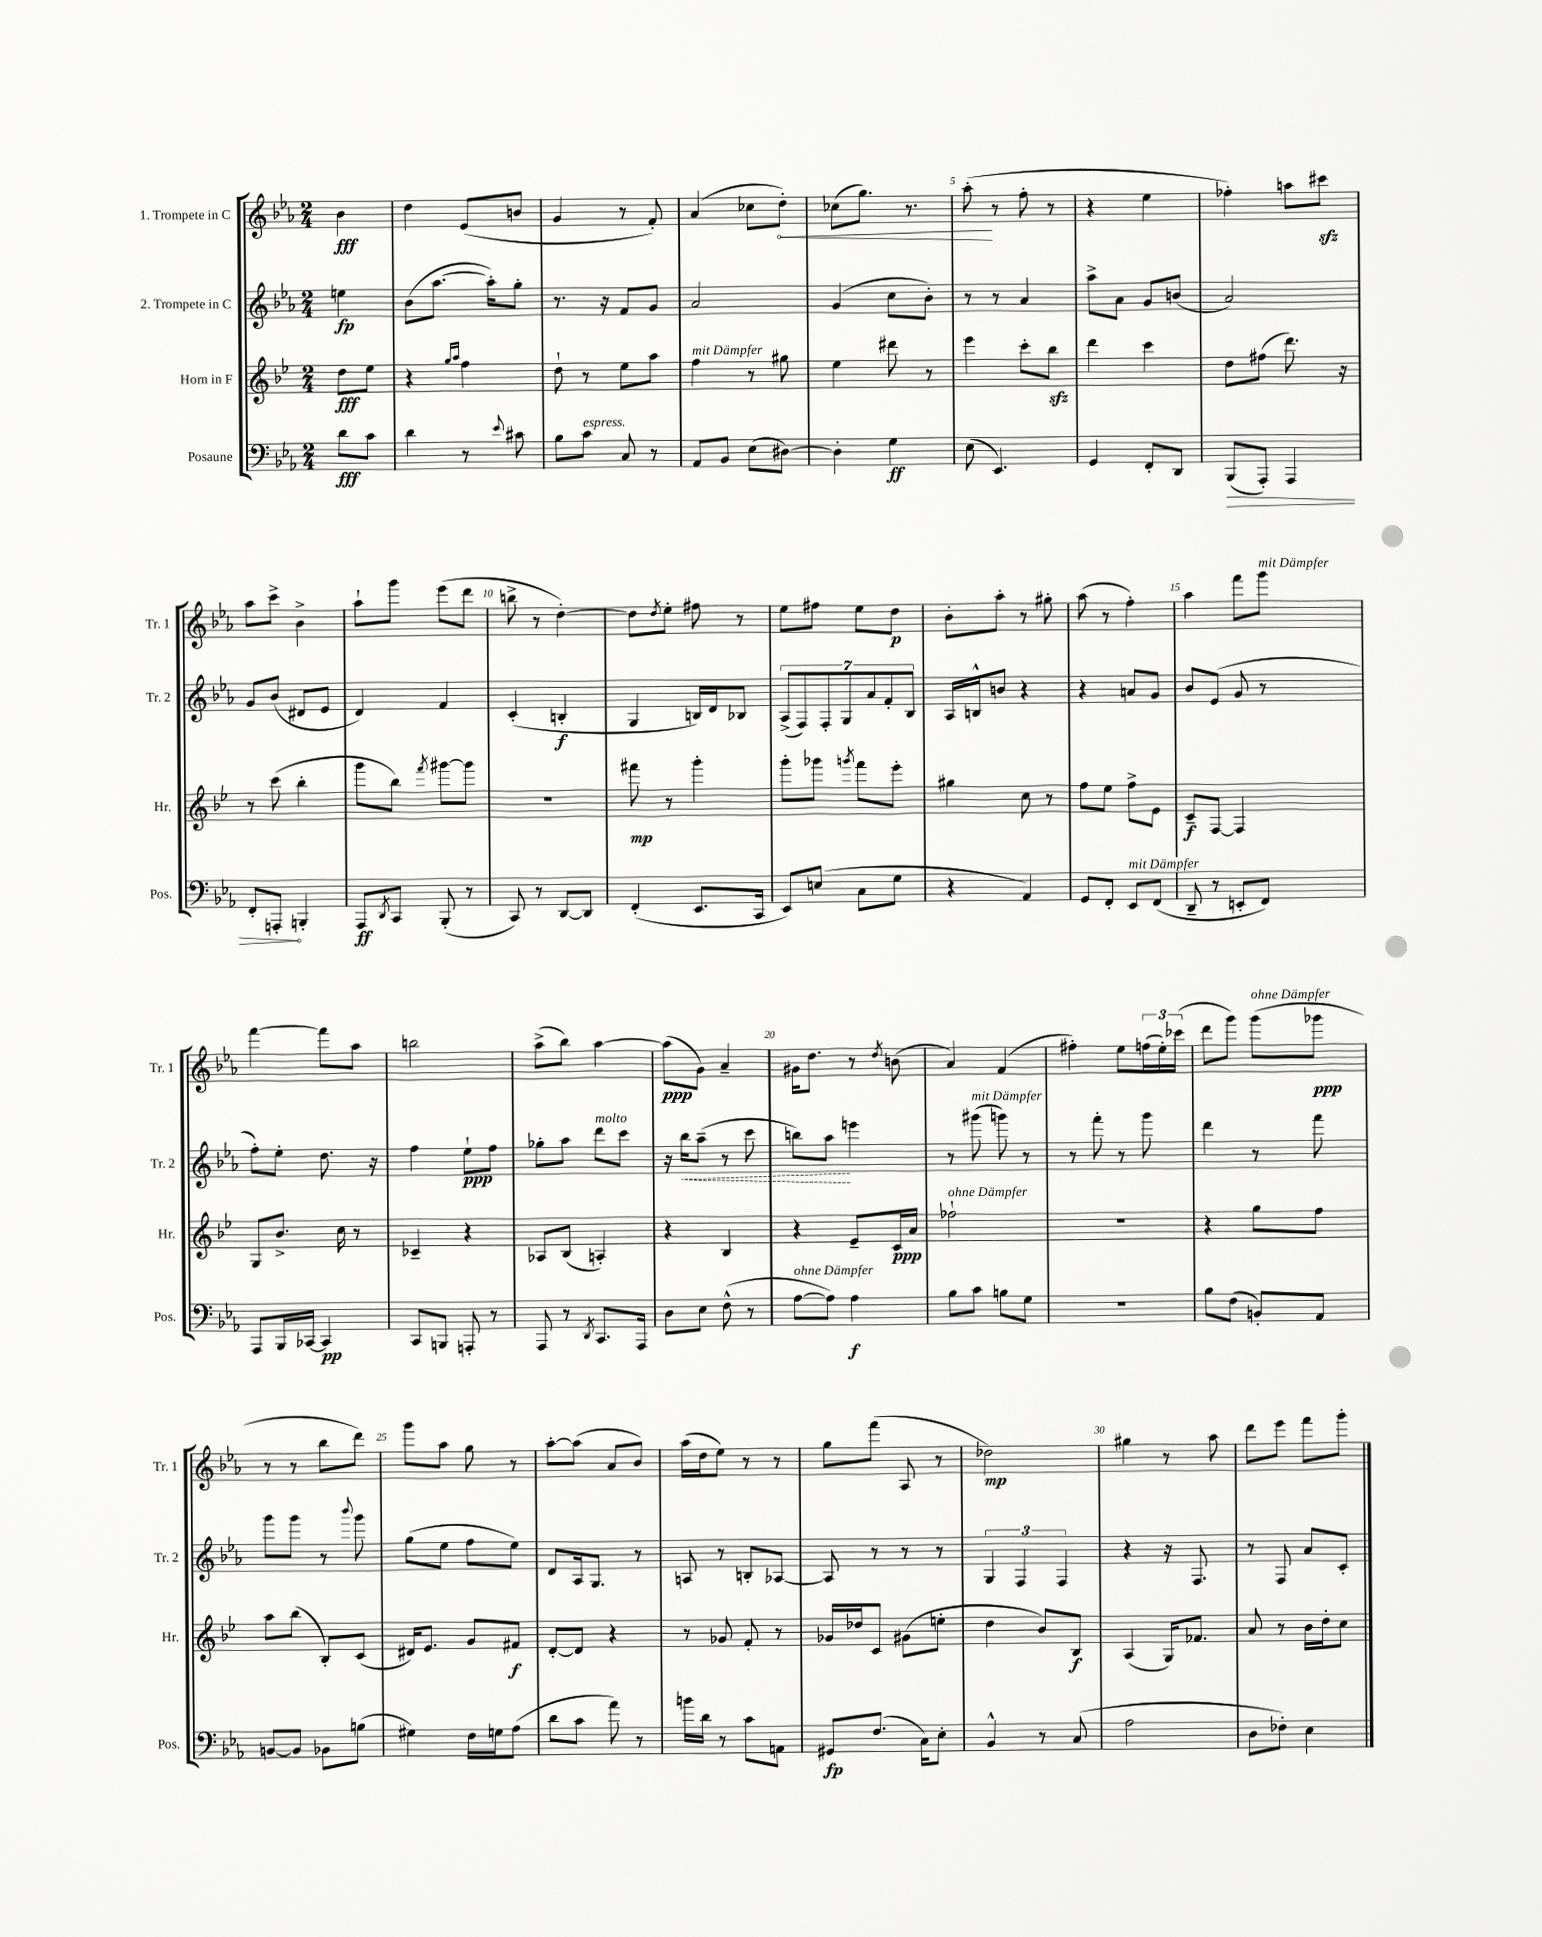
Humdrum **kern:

**kern	**kern	**kern	**kern
*staff4	*staff3	*staff2	*staff1
*clefF4	*clefG2	*clefG2	*clefG2
*k[b-e-a-]	*k[b-e-]	*k[b-e-a-]	*k[b-e-a-]
*M2/4	*M2/4	*M2/4	*M2/4
8d\L	8dd\L	4ee\	4b-\
8c\J	8ee-\J	.	.
=	=	=	=
4d\	4r	(8b-\L	4dd\
.	.	[8.aa-\J	.
.	16qqgg/LL	.	.
.	16qqaa/JJ	.	.
8r	4ff\	.	(8e-/L
.	.	16aa-'\]LK)	.
8qqe-/	.	.	.
8c#\	.	8gg'\J	8b/J
=	=	=	=
8B-\L	8dd`\	8.r	4g/
8c\J	8r	.	.
.	.	16r	.
8C/	8ee-\L	8f/L	8r
8r	8aa\J	8g/J	8f'/)
=	=	=	=
8AA-/L	4ff\	2a-/	(4a-/
8BB-/J	.	.	.
(8E-\L	8r	.	8cc-\L
[8D#\J)	8gg#\	.	8dd'\J)
=	=	=	=
4D#'\]	4ee-\	(4g/	(8cc-\L
.	.	.	8.gg\J)
4G\	8ddd#\	8cc\L	.
.	.	.	8.r
.	8r	8b-'\J)	.
=	=	=	=
(8E-\	4eee-\	8r	(8aa-'\
4.EE-/)	.	8r	8r
.	8ccc'\L	4a-/	8ff'\
.	8bb-\J	.	8r
=	=	=	=
4GG/	4ddd\	8aa-^\L	4r
.	.	8a-\J	.
8FF'/L	4ccc\	8g/L	4ee-\
8DD/J	.	(8b/J	.
=	=	=	=
(8BBB-/L	8dd\L	2a-/)	4ff-'\)
8AAA-'/J)	(8ff#\J	.	.
4AAA-/	8.ddd\)	.	8aa\L
.	.	.	8ccc#\J
.	16r	.	.
=	=	=	=
8FF'/L	8r	8g/L	8aa-\L
8AAA'/J	(8ccc\	(8b-/J	8ccc^\J
4BBB'/	4bb-'\	8d#/L	4b-^\
.	.	8e-/J	.
=	=	=	=
8AAA-/L	8ggg\L	4d/)	8aa-`\L
8qDD/	.	.	.
8CC/J	8bb-\J)	.	8ggg\J
.	8qfff/	.	.
(8BBB-'/	[8ggg#\L	4f/	(8eee-\L
8r	8ggg#\]J	.	8ddd\J
=	=	=	=
8CC/)	2r	(4c'/	8bb^\
8r	.	.	8r
[8DD/L	.	4B'/	[4dd'\)
8DD/]J	.	.	.
=	=	=	=
(4FF'/	8fff#\	4G/	8dd\]L
.	.	.	8qdd/
.	8r	.	8ee-'\J
8.EE-/L	4ggg'\	16B/LL)	8ff#\
.	.	16d/J	.
.	.	8B-/J	8r
16CC/Jk	.	.	.
=	=	=	=
8EE-/L)	8ggg'\L	(14A-^/L	8ee-\L
.	.	14F/)	.
(8E/J	8ggg-\J	.	8ff#\J
.	.	14F'/	.
.	.	14G/	.
.	8qggg/	.	.
8C\L	8fff\L	.	8ee-\L
.	.	14a-/	.
.	.	14f'/	.
8G\J	8eee-'\J	.	8dd\J
.	.	14B-/J	.
=	=	=	=
4r	4gg#\	16A-/LL	8b-'\L
.	.	16B^^/J	.
.	.	8b/J	8aa-'\J
4AA-/)	8cc\	4r	8r
.	8r	.	8gg#'\
=	=	=	=
8GG/L	8ff\L	4r	(8aa-\
8FF'/J	8ee-\J	.	8r
8EE-/L	8ff^\L	8a/L	4ff'\)
(8FF/J	8e-\J	8g/J	.
=	=	=	=
8DD~/	8c~/L	8b-/L	4aa-\
8r	[8F/J	(8e-/J	.
8EE'/L	4F/]	8g/	8fff\L
8FF/J)	.	8r	8ggg\J
=	=	=	=
8AAA-/L	8G/L	8ff'\L)	[4fff\
16BBB-/L	8.b-^/J	8ee-'\J	.
[16CC-/JJ	.	.	.
4CC-/]	.	8.dd\	8fff\]L
.	16cc\	.	.
.	8r	.	8aa-\J
.	.	16r	.
=	=	=	=
8CC/L	4c-~/	4ff\	2bb\
8BBB/J	.	.	.
8AAA'/	4r	8ee-`\L	.
8r	.	8ff\J	.
=	=	=	=
8AAA-/	8A-/L	8gg-'\L	(8aa-^\L
8r	(8B-/J	8aa-\J	8bb-\J)
8qDD/	.	.	.
8.CC/L	4A'/)	8ddd\L	[4aa-\
.	.	8ccc\J	.
16AAA-/Jk	.	.	.
=	=	=	=
8D\L	4r	16r	(8aa-\]L
.	.	16bb-\LK	.
8E-\J	.	(8aa-~\J	8g\J)
(8F^^\	4B-/	8r	4a-~/
8r	.	8ccc\	.
=	=	=	=
[8A-\L	4r	8bb\L)	16g#\LK
.	.	.	8.dd\J
8A-\]J)	.	8aa-\J	.
4A-\	8e-~/L	4eee\	8r
.	.	.	8qdd/
.	16c/L	.	(8b\
.	16a/JJ	.	.
=	=	=	=
8B-\L	2ff-`\	8r	4a-/)
8c\J	.	(8ggg#\	.
8B\L	.	8ggg\)	(4f/
8G\J	.	8r	.
=	=	=	=
2r	2r	8r	4ff#'\)
.	.	8fff'\	.
.	.	8r	8ee-\L
.	.	8ggg\	(24ff\L
.	.	.	24ee-'\)
.	.	.	(24ccc-\JJ
=	=	=	=
8B-\L	4r	4ddd\	8ddd\L
(8F\J	.	.	8ggg\J)
8BB'/L)	8gg\L	8r	(8ggg\L
8AA-/J	8ff\J	8fff\	8ggg-\J
=	=	=	=
[8BB/L	8aa\L	8ggg\L	8r
8BB/]J	(8bb-\J	8ggg\J	8r
8BB-\L	8B-'/L)	8r	8bb-\L
.	.	8qqbbb-/	.
(8B\J	(8c/J	8ggg\	8ddd\J)
=	=	=	=
4G#\)	16d#/LK)	(8gg\L	8ggg\L
.	8.e-/J	.	.
.	.	8ee-\J	8aa-\J
16F\LL	8g/L	8ff\L	8gg\
16G\J	.	.	.
(8A-\J	8f#/J	8ee-\J)	8r
=	=	=	=
8d\L	[8d'/L	8d/L	[8aa-'\L
8c\J	8d/]J	16A-/k	(8aa-\]J
.	.	8.G/J	.
8a-\)	4r	.	8a-/L
8r	.	8r	8b-/J)
=	=	=	=
16b\LL	8r	8A/	(16aa-\LL
16d\JJ	.	.	16dd\J
8r	8g-/	8r	8ee-\J)
8c\L	8f'/	8B'/L	8r
8AA\J	8r	[8A-/J	8r
=	=	=	=
8GG#/L	16g-/LL	8A-/]	8gg\L
.	16dd-/J	.	.
(8.F/J	8c/J	8r	(8fff\J
.	(8g#\L	8r	8A-/
16C\LK)	.	.	.
8E-'\J	8ee'\J	8r	8r
=	=	=	=
4BB-^^/	4dd\	6G/	2dd-\)
.	.	6F/	.
8r	8b-/L)	.	.
.	.	6F/	.
(8C/	8B-/J	.	.
=	=	=	=
2A-\	(4A/	4r	4gg#\
.	16G/LK)	16r	8r
.	8.f-/J	8.F/	.
.	.	.	8aa-\
=	=	=	=
8D\L	8a/	8r	8ddd\L
8F-'\J)	8r	8F/	8eee-\J
4E-\	16b-\LL	8a-/L	8fff\L
.	16dd'\J	.	.
.	8cc\J	8c'/J	8ggg'\J
==	==	==	==
*-	*-	*-	*-
